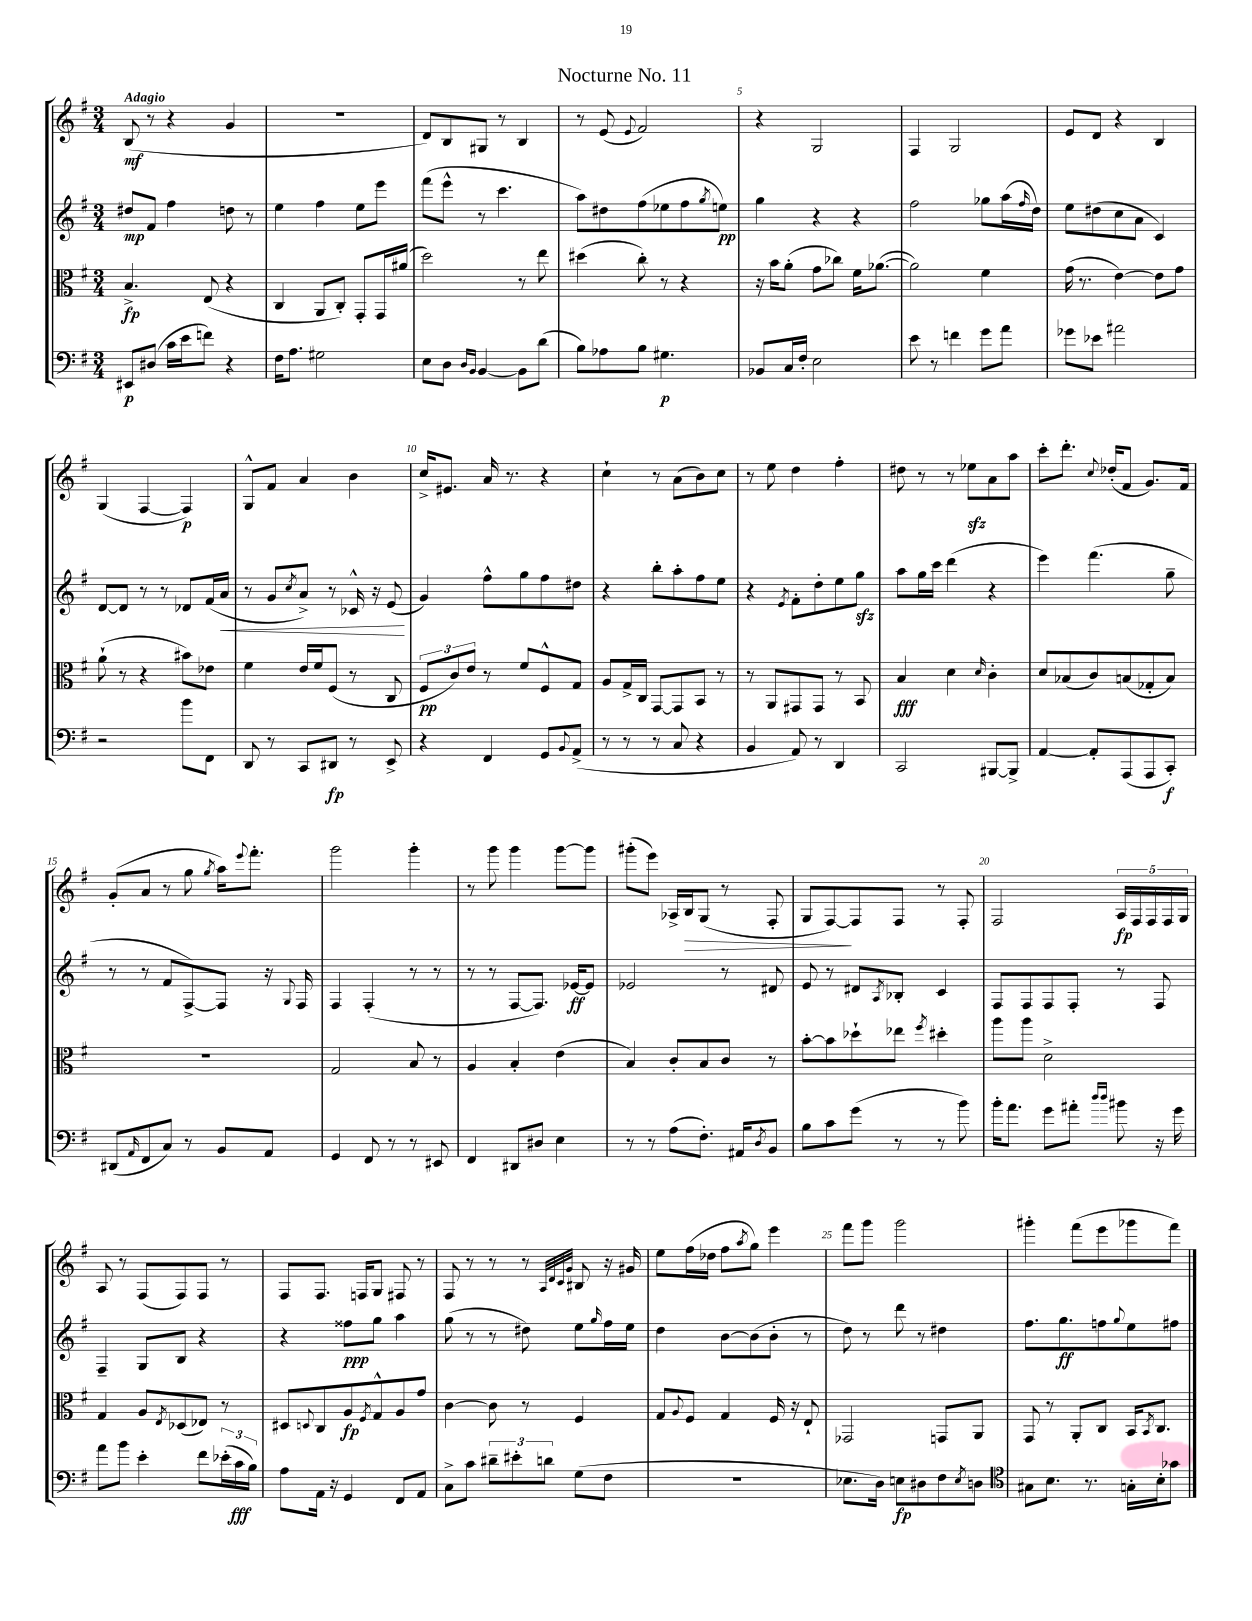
\header { title = "Nocturne No. 11" }
<<
\new StaffGroup <<
\new Staff = "s0" {
    \clef treble \key g \major \numericTimeSignature \time 3/4 \tempo "Adagio"
    b8\mf( r8 r4 g'4 |
    R2. |
    d'8) b8 gis8 r8 b4 |
    r8 e'8( \appoggiatura { e'8 } fis'2) |
    r4 g2 |
    fis4 g2 |
    e'8 d'8 r4 b4 |
    g4( fis4~ fis4\p) |
    g8-^ fis'8 a'4 b'4 |
    c''16-> eis'8. a'16 r8. r4 |
    c''4-! r8 a'8( b'8) c''8 |
    r8 e''8 d''4 fis''4-. |
    dis''8 r8 r8 ees''8\sfz a'8 a''8 |
    c'''8-. d'''8.-. \appoggiatura { c''8 } des''16-.( fis'8 g'8.) fis'16 |
    g'8-.( a'8 r8 g''8 \acciaccatura { g''8 } a''16) \appoggiatura { e'''8 } fis'''8.-. |
    g'''2 g'''4-. |
    r8 g'''8 g'''4 g'''8~ g'''8 |
    gis'''8-.( e'''8) aes16-> b16\> g8( r8 fis8-. |
    g8 fis8~\!) fis8 fis8 r8 fis8-. |
    fis2 \tuplet 5/4 { a16\fp fis16 fis16 fis16 g16 } |
    a8 r8 fis8( fis8) fis8 r8 |
    fis8 fis8. f16 g8 fis8 r8 |
    fis8 r8 r8 r8 \grace { a32 d'32 c'32 g'32 } bis8 r16 gis'16 |
    e''8 fis''16( des''16 fis''8 \acciaccatura { a''8 } g''8) e'''4 |
    fis'''8 g'''8 g'''2 |
    gis'''4-. fis'''8( e'''8 ges'''8 fis'''8) \bar "|." |
}
\new Staff = "s1" {
    \clef treble \key g \major \numericTimeSignature \time 3/4
    dis''8\mp fis'8 fis''4 d''8 r8 |
    e''4 fis''4 e''8 e'''8 |
    fis'''8( e'''8-^ r8 c'''4. |
    a''8) dis''8 fis''8( ees''8 fis''8 \acciaccatura { g''8 } e''8\pp) |
    g''4 r4 r4 |
    fis''2 ges''8 a''16( \grace { fis''16 } d''16) |
    e''8 dis''8( c''8 a'8 c'4) |
    d'8~ d'8 r8 r8 des'8 fis'16( a'16\< |
    r8 g'8 \acciaccatura { c''8 } a'8->) r8 ces'16-^ r16 e'8\!( |
    g'4) fis''8-^ g''8 fis''8 dis''8 |
    r4 b''8-. a''8-. fis''8 e''8 |
    r4 \acciaccatura { e'8 } fis'8-. d''8-. e''8 g''8\sfz |
    a''8 g''16 c'''16 d'''4( r4 |
    e'''4) fis'''4.( g''8-- |
    r8 r8 fis'8 fis8~->) fis8 r16 \appoggiatura { g8 } fis16 |
    fis4 fis4-.( r8 r8 |
    r8 r8 fis8~ fis8.) ees'16~\ff ees'8 |
    ees'2 r8 dis'8 |
    e'8 r8 dis'8 \acciaccatura { a8 } bes8-. c'4 |
    fis8 fis8 fis8 fis8-. r8 fis8 |
    fis4-- g8 b8 r4 |
    r4 fisis''8\ppp g''8 a''4 |
    g''8( r8 r8 dis''8) e''8 \grace { g''16 } fis''16 e''16 |
    d''4 b'8~ b'8( b'8-. r8 |
    d''8) r8 d'''8 r8 dis''4 |
    fis''8. g''8.\ff f''8 \appoggiatura { g''8 } e''8 fis''8 \bar "|." |
}
\new Staff = "s2" {
    \clef alto \key g \major \numericTimeSignature \time 3/4
    b4.->\fp e8( r4 |
    c4 a,8 c8-.) g,8-. g,16 ais'16( |
    d''2) r8 e''8 |
    dis''4( c''8-.) r8 r4 |
    r16 b'16 a'8-.( g'8 ces''8) fis'16 aes'8.~( |
    aes'2) fis'4 |
    g'16( r8. e'4~) e'8 g'8 |
    a'8-!( r8 r4 bis'8) ees'8 |
    fis'4 e'16 fis'16 fis8( r8 c8 |
    \tuplet 3/2 { fis8\pp c'8) e'8 } r8 fis'8 fis8-^ g8 |
    a8 g16-> c16 g,8~ g,8 b,8 r8 |
    r8 a,8 gis,8 gis,8 r8 b,8 |
    b4\fff d'4 \grace { d'16 } c'4-. |
    d'8 bes8( c'8) b8( ges8-. b8) |
    R2. |
    g2 b8 r8 |
    a4 b4-. e'4( |
    b4) c'8-. b8 c'8 r8 |
    b'8~-. b'8 des''8-! ees''8 \acciaccatura { fis''8 } dis''4-. |
    a''8 a''8 d'2-> |
    g4 a8 \acciaccatura { e8 } des8( ees8) r8 |
    dis8 \appoggiatura { d8 } c8 a8\fp \acciaccatura { fis8 } g8-^ a8 g'8 |
    c'4~ c'8 r8 fis4 |
    g8 \appoggiatura { a8 } fis8 g4 fis16 r16 e8-! |
    ges,2 g,8 a,8 |
    g,8 r8 a,8-. c8 b,16 \acciaccatura { b,8 } c8. \bar "|." |
}
\new Staff = "s3" {
    \clef bass \key g \major \numericTimeSignature \time 3/4
    eis,8\p dis8( c'16 e'16 f'8) r4 |
    fis16 a8. gis2 |
    e8 d8 \grace { d16 b,16 } b,4~ b,8 d'8( |
    b8) aes8 b8 gis4.\p |
    bes,8 c16 fis16-. e2 |
    e'8 r8 f'4 g'8 a'8 |
    ges'8 ees'8 ais'2 |
    r2 b'8 fis,8 |
    d,8 r8 c,8 dis,8\fp r8 e,8-> |
    r4 fis,4 g,8 \appoggiatura { b,8 } a,8->( |
    r8 r8 r8 c8 r4 |
    b,4 a,8) r8 d,4 |
    c,2 bis,,8~ bis,,8-> |
    a,4~ a,8-. a,,8( a,,8 c,8-.\f) |
    dis,8( \grace { a,16 } fis,8 c8) r8 b,8 a,8 |
    g,4 fis,8 r8 r8 eis,8 |
    fis,4 dis,8 dis8 e4 |
    r8 r8 a8( fis8.-.) ais,16 \acciaccatura { d8 } b,8 |
    b8 c'8 g'8( r8 r8 b'8) |
    b'16-. a'8. g'8 ais'8-. \grace { d''16 d''16 } bis'8 r16 g'16 |
    a'8 b'8 e'4-. fis'8 \tuplet 3/2 { ees'16-.( c'16\fff b16) } |
    a8 a,16 r16 g,4 fis,8 a,8 |
    c8-> c'8 \tuplet 3/2 { dis'8-- eis'8-. d'8 } g8( fis8 |
    R2. |
    ees8. d16) e8\fp dis8 fis8 \acciaccatura { e8 } d8 |
    \clef tenor gis8 b8. r8. g16-. b16-. ges'8 \bar "|." |
}
>>
>>
\layout { \context { \Score \override BarNumber.break-visibility = ##(#f #t #t) barNumberVisibility = #(every-nth-bar-number-visible 5) } }
